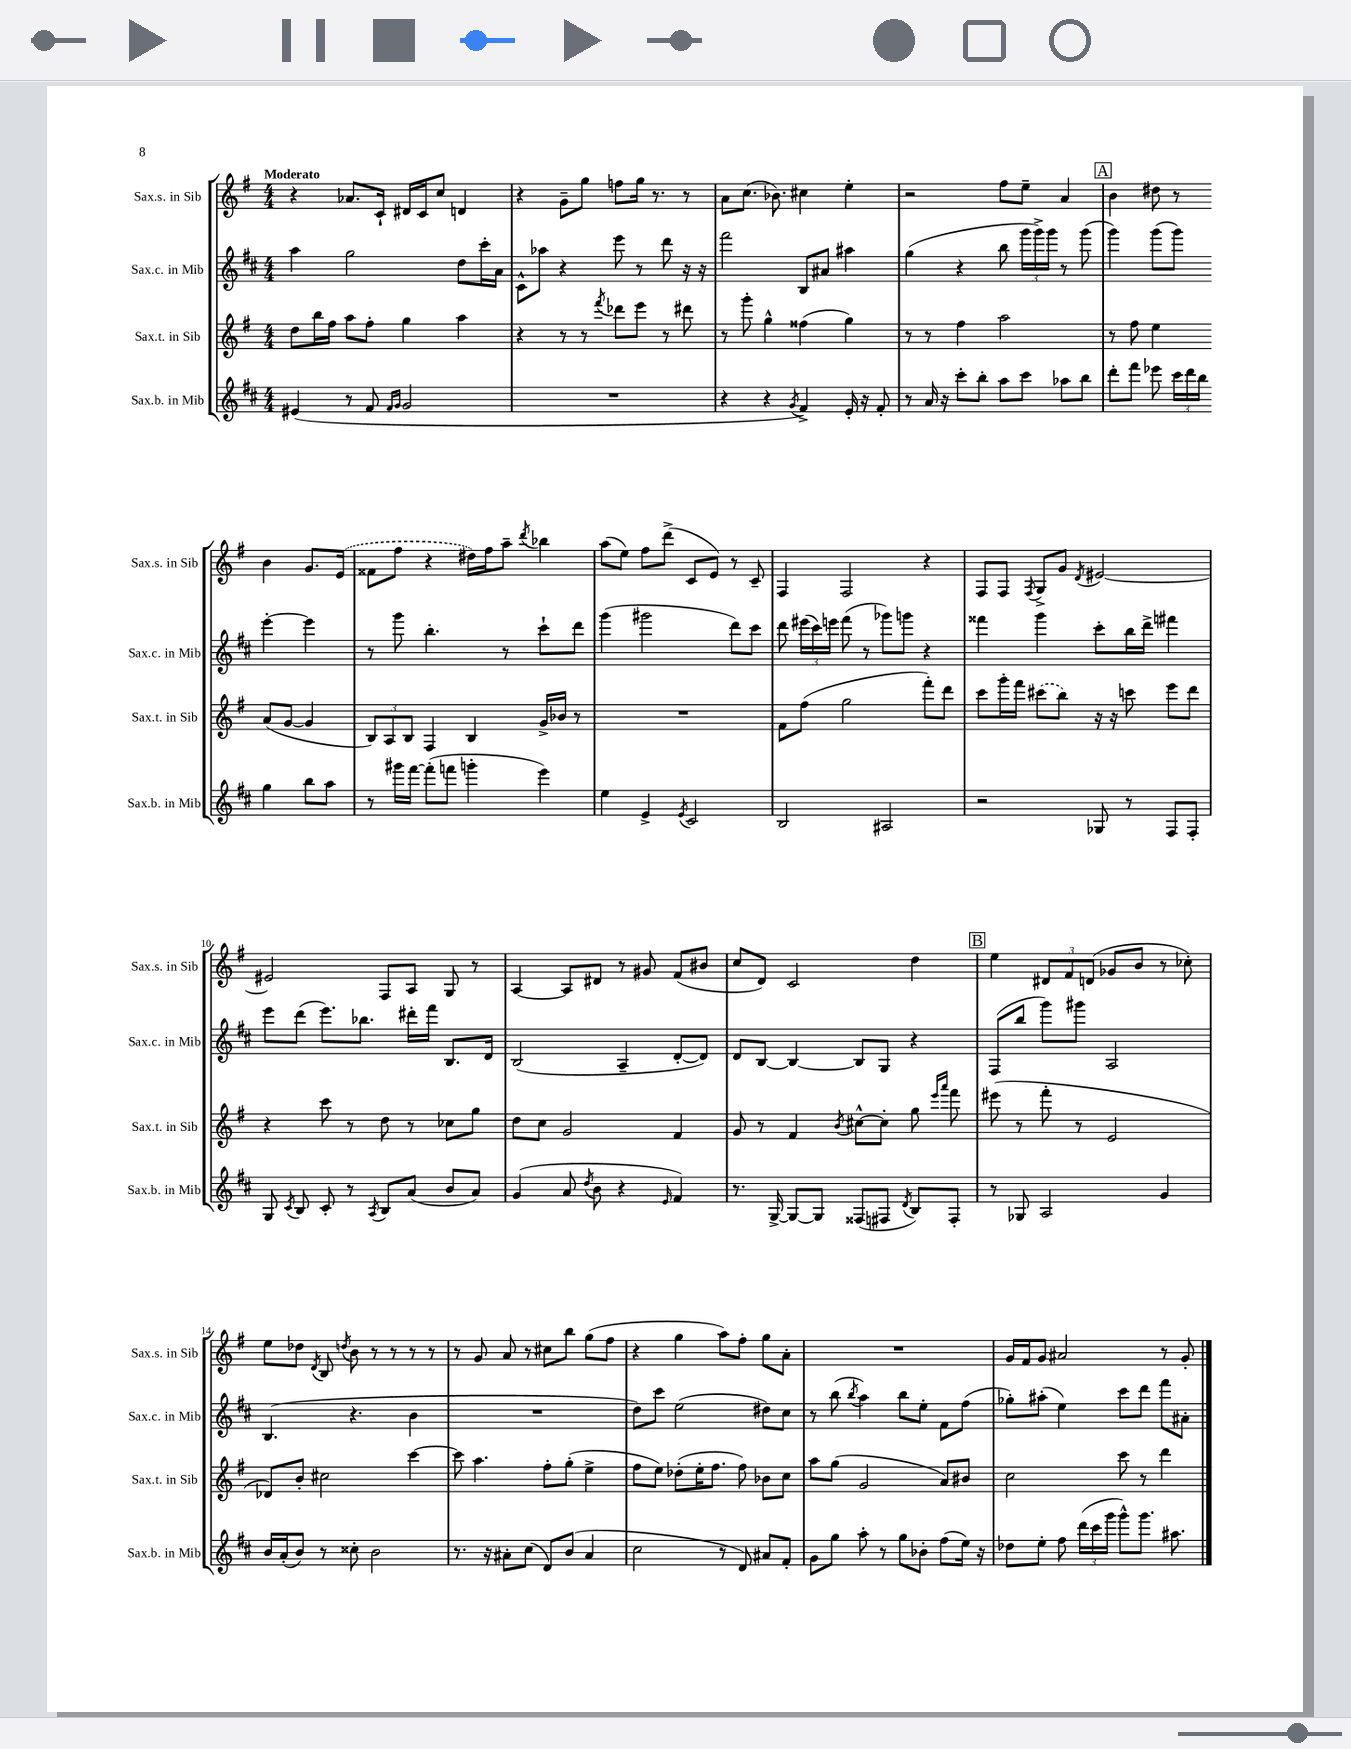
<<
\new StaffGroup <<
\new Staff = "s0" \with { instrumentName = "Sax.s. in Sib" shortInstrumentName = "Sax.s. in Sib" } {
    \clef treble \key g \major \numericTimeSignature \time 4/4 \tempo "Moderato"
    \autoBeamOff r4 aes'8.[ c'16]-! dis'16[ c'16 c''8] d'4 |
    r4 g'8[-- g''8] f''8[ g''16] r8. r8 |
    a'8[ c''8.]( bes'8.) cis''4 e''4-. |
    r2 fis''8[ e''8]-- a'4 |
    \mark \markup { \box "A" } b'4 dis''8 r8 b'4 g'8.[ \once \slurDashed e'16]( |
    fisis'8[ fis''8] r4 dis''16[) fis''16 a''8]-- \acciaccatura { d'''8 } bes''4 |
    a''8[( e''8]) fis''8[ d'''8]->( c'8[ e'8]) r8 c'8-- |
    fis4 fis2 r4 |
    fis8[ fis8] \acciaccatura { fis8 } g8[-> g'8] \acciaccatura { d'8 } eis'2~ |
    eis'2 fis8[ a8] g8 r8 |
    a4~ a8[ dis'8] r8 gis'8 fis'8[( bis'8] |
    c''8[ d'8]) c'2 d''4 |
    \mark \markup { \box "B" } e''4 \tuplet 3/2 { dis'8[ fis'8 d'8]( } ges'8[ b'8] r8 ces''8-.) |
    e''8[ des''8] \acciaccatura { d'8 } b8 \acciaccatura { d''8 } b'8 r8 r8 r8 r8 |
    r8 g'8 a'8 r8 cis''8[ b''8] g''8[( fis''8] |
    r4 g''4 a''8[) fis''8]-. g''8[ a'8]-. |
    R1 |
    g'16[ fis'16 g'8] ais'2 r8 g'8-. \bar "|." |
}
\new Staff = "s1" \with { instrumentName = "Sax.c. in Mib" shortInstrumentName = "Sax.c. in Mib" } {
    \clef treble \key d \major \numericTimeSignature \time 4/4
    \autoBeamOff a''4 g''2 d''8[ cis'''16-. a'16] |
    cis'8[-^ aes''8] r4 e'''8 r8 d'''8 r16 r16 |
    fis'''2 b8[ ais'8] ais''4 |
    g''4( r4 b''8 \tuplet 3/2 { g'''16[ g'''16->) g'''16] } r8 g'''8( |
    \mark \markup { \box "A" } g'''4) g'''8[( g'''8]) e'''4~-. e'''4 |
    r8 g'''8 b''4.-. r8 cis'''8[-! d'''8] |
    g'''4( gis'''2 d'''8[) cis'''8] |
    d'''8 \tuplet 3/2 { eis'''16[( cis'''16) e'''16] } fis'''8( r8 ges'''8[) g'''8] r4 |
    fisis'''4 g'''4 cis'''8[-. b''16 d'''16]-> fis'''4 |
    e'''8[ d'''8]( e'''8.[) bes''8.] dis'''16[-. fis'''16] b8.[ d'16] |
    b2( a4-- d'8[~-. d'8]) |
    d'8[ b8]~ b4~ b8[ g8] r4 |
    \mark \markup { \box "B" } fis8[( b''8] g'''8[) gis'''8] a2 |
    b4.( r4. b'4 |
    R1 |
    d''8[) cis'''8] e''2( dis''8[) cis''8] |
    r8 b''8( \acciaccatura { b''8 } a''4) b''8[ e''8]-. fis'8[ fis''8]( |
    ges''8[-.) ais''8]-.( e''4) cis'''8[ d'''8] fis'''8[ ais'8]-. \bar "|." |
}
\new Staff = "s2" \with { instrumentName = "Sax.t. in Sib" shortInstrumentName = "Sax.t. in Sib" } {
    \clef treble \key g \major \numericTimeSignature \time 4/4
    \autoBeamOff d''8[ b''16 fis''16] a''8[ fis''8]-. g''4 a''4 |
    r4 r8 r8 \acciaccatura { fis'''8 } des'''8[ e'''8] r8 dis'''8 |
    r8 g'''8-. g''4-^ fisis''4( g''4) |
    r8 r8 fis''4 a''2 |
    \mark \markup { \box "A" } r8 fis''8 e''4 a'8[( g'8]~ g'4 |
    \tuplet 3/2 { b8[) a8 b8] } fis4 b4 g'16[-> bes'16] r8 |
    R1 |
    fis'8[ fis''8]( g''2 fis'''8[-.) d'''8] |
    c'''8[ g'''16-. fis'''16] \once \slurDashed cis'''8[( b''8]) r16 r16 c'''8 e'''8[ d'''8] |
    r4 c'''8 r8 d''8 r8 ces''8[ g''8] |
    d''8[ c''8] g'2 fis'4 |
    g'8 r8 fis'4 \acciaccatura { b'8 } cis''8[~-^ cis''8]-. g''8 \grace { e'''16[ a'''16] } fis'''8 |
    \mark \markup { \box "B" } eis'''8( r8 fis'''8-. r8 e'2 |
    des'8[) b'8]-. cis''2 c'''4~ |
    c'''8 a''4. fis''8[-. g''8]-.( e''4-> |
    fis''8[ e''8]) des''8[-.( e''16-. fis''8.] fis''8) bes'8[ c''8] |
    a''8[ g''8]( g'2 a'8[) bis'8] |
    c''2 c'''8 r8 d'''4 \bar "|." |
}
\new Staff = "s3" \with { instrumentName = "Sax.b. in Mib" shortInstrumentName = "Sax.b. in Mib" } {
    \clef treble \key d \major \numericTimeSignature \time 4/4
    \autoBeamOff eis'4( r8 fis'8 \grace { fis'16[ g'16] } g'2 |
    R1 |
    r4 r4 \acciaccatura { g'8 } fis'4->) e'16-. r16 fis'8-. |
    r8 a'16 r16 cis'''8[-. b''8]-. a''8[ cis'''8] aes''8[ b''8] |
    \mark \markup { \box "A" } d'''8[-. fis'''8] ees'''8 \tuplet 3/2 { cis'''16[ d'''16 b''16] } g''4 b''8[ a''8] |
    r8 gis'''16[ fis'''16]~ fis'''8[-.( f'''8] g'''4-. e'''4) |
    e''4 e'4-> \acciaccatura { e'8 } cis'2 |
    b2 ais2 |
    r2 ges8 r8 fis8[ fis8]-. |
    g8 \acciaccatura { cis'8 } b8 cis'8-. r8 \acciaccatura { a8 } b8[ a'8]( b'8[ a'8]) |
    g'4( a'8 \acciaccatura { d''8 } b'8 r4 \grace { e'16 } fis'4) |
    r8. g16~-> g8[~ g8] fisis8[( fis8] \acciaccatura { d'8 } b8[) fis8]-. |
    \mark \markup { \box "B" } r8 ges8 a2 g'4 |
    b'16[ a'16-.( b'8]) r8 cisis''8-. b'2 |
    r8. r16 ais'8[-. cis''8]( d'8[) b'8]( ais'4 |
    cis''2 r8 d'8) ais'8[ fis'8]-. |
    g'8[ g''8] a''8-. r8 g''8[ bes'8]-. fis''8[( e''16]) r16 |
    des''8[ e''8]-. fis''8 \tuplet 3/2 { d'''16[( cis'''16 g'''16] } g'''8[-^) g'''8.] ais''8. \bar "|." |
}
>>
>>
